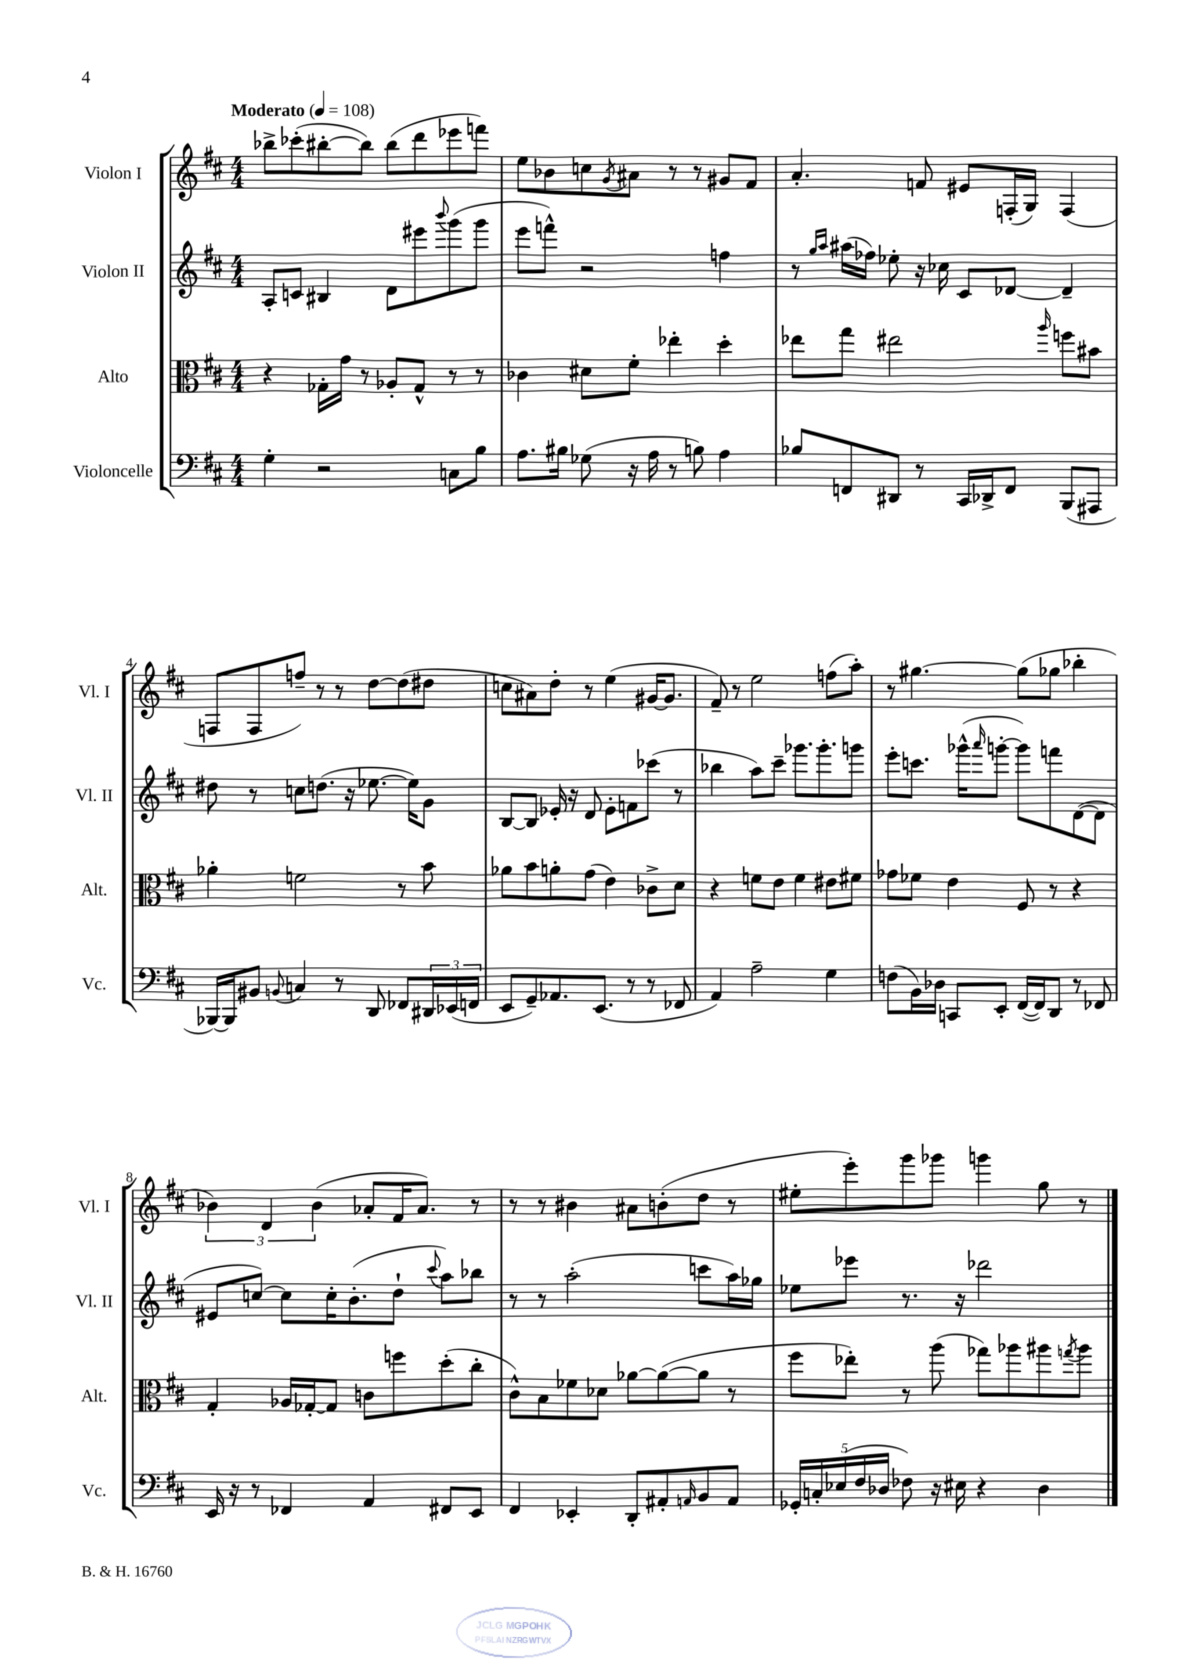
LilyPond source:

<<
\new StaffGroup <<
\new Staff = "s0" \with { instrumentName = "Violon I" shortInstrumentName = "Vl. I" } {
    \clef treble \key d \major \numericTimeSignature \time 4/4 \tempo "Moderato" 4 = 108
    bes''8-> ces'''8-.( bis''8~-. bis''8) bis''8( d'''8 ees'''8 f'''8) |
    e''8 bes'8 c''8 \acciaccatura { g'8 } ais'8 r8 r8 gis'8 fis'8 |
    a'4.-. f'8 eis'8 f16-.( g16) f4( |
    f8 f8 f''8--) r8 r8 d''8~ d''8( dis''8 |
    c''8 ais'8) d''8-. r8 e''4( gis'16~ gis'8. |
    fis'8--) r8 e''2 f''8( a''8-.) |
    r8 gis''4.~ gis''8( ges''8 bes''4-. |
    \tuplet 3/2 { bes'4) d'4 bes'4( } aes'8-. fis'16 aes'8.) r8 |
    r8 r8 bis'4 ais'8 b'8-.( d''8 r8 |
    eis''8-. e'''8-.) g'''8 ges'''8 g'''4 g''8 r8 \bar "|." |
}
\new Staff = "s1" \with { instrumentName = "Violon II" shortInstrumentName = "Vl. II" } {
    \clef treble \key d \major \numericTimeSignature \time 4/4
    a8-. c'8 bis4 d'8 eis'''8 \appoggiatura { b'''8 } g'''8( g'''8 |
    e'''8 f'''8-^) r2 f''4 |
    r8 \grace { g''16 a''16 } ais''16( fes''16) ees''8-. r16 ces''16 cis'8 des'8~ des'4-- |
    dis''8 r8 c''8 d''8.( r16 ees''8.~ ees''16) g'8 |
    b8~ b8 ees'16-. r16 d'8 ees'8-. f'8 ces'''8( r8 |
    bes''4 a''8) cis'''8-- ges'''8. ges'''8.-. g'''8 |
    e'''8-. c'''8. ges'''16-^( \grace { a'''16 } g'''8~-. g'''8) f'''8 d'8~( d'8 |
    eis'8 c''8~) c''8 c''16-. b'8.-.( d''8-! \appoggiatura { cis'''8 } a''8) bes''8 |
    r8 r8 a''2-.( c'''8 a''16) ges''16 |
    ees''8 ees'''8 r8. r16 des'''2 \bar "|." |
}
\new Staff = "s2" \with { instrumentName = "Alto" shortInstrumentName = "Alt." } {
    \clef alto \key d \major \numericTimeSignature \time 4/4
    r4 ges16-. g'16 r8 aes8-. ges8-^ r8 r8 |
    ces'4 dis'8 fis'8-. ees''4-. d''4-. |
    ees''8 g''8 eis''2 \grace { a''16 } f''8 bis'8 |
    aes'4-. f'2 r8 b'8 |
    aes'8 b'8 a'8-. g'8( e'4) ces'8-> d'8 |
    r4 f'8 e'8 f'4 eis'8 fis'8 |
    ges'8 fes'8 e'4 fis8 r8 r4 |
    g4-. aes16 ges16~-. ges8 c'8 f''8 d''8-.( cis''8-. |
    cis'8-^) b8 fes'8 des'8 aes'8~ aes'8~( aes'8 r8 |
    fis''8 ees''8-.) r8 a''8( ges''8) aes''8 ais''8 \acciaccatura { g''8 } ais''8 \bar "|." |
}
\new Staff = "s3" \with { instrumentName = "Violoncelle" shortInstrumentName = "Vc." } {
    \clef bass \key d \major \numericTimeSignature \time 4/4
    g4-. r2 c8 b8 |
    a8. bis16 ges8( r16 a16 r8 b8) a4 |
    bes8 f,8 dis,8 r8 cis,16 des,16-> f,8 b,,8( ais,,8 |
    bes,,16~) bes,,16 bis,8 \appoggiatura { b,8 } c4 r8 d,8 fes,8 \tuplet 3/2 { dis,16 ees,16( f,16 } |
    e,8 g,8--) aes,8. e,8.( r8 r8 fes,8 |
    a,4) a2-- g4 |
    f8( b,16) des16 c,8 e,8-. fis,16~( fis,16) d,8 r8 fes,8 |
    e,16 r16 r8 fes,4 a,4 fis,8 e,8 |
    fis,4 ees,4-. d,8-. ais,8-. \grace { a,16 } b,8 a,8 |
    \tuplet 5/4 { ges,16-. c16-. ees16( fis16 des16 } fes8) r16 eis16 r4 des4 \bar "|." |
}
>>
>>
